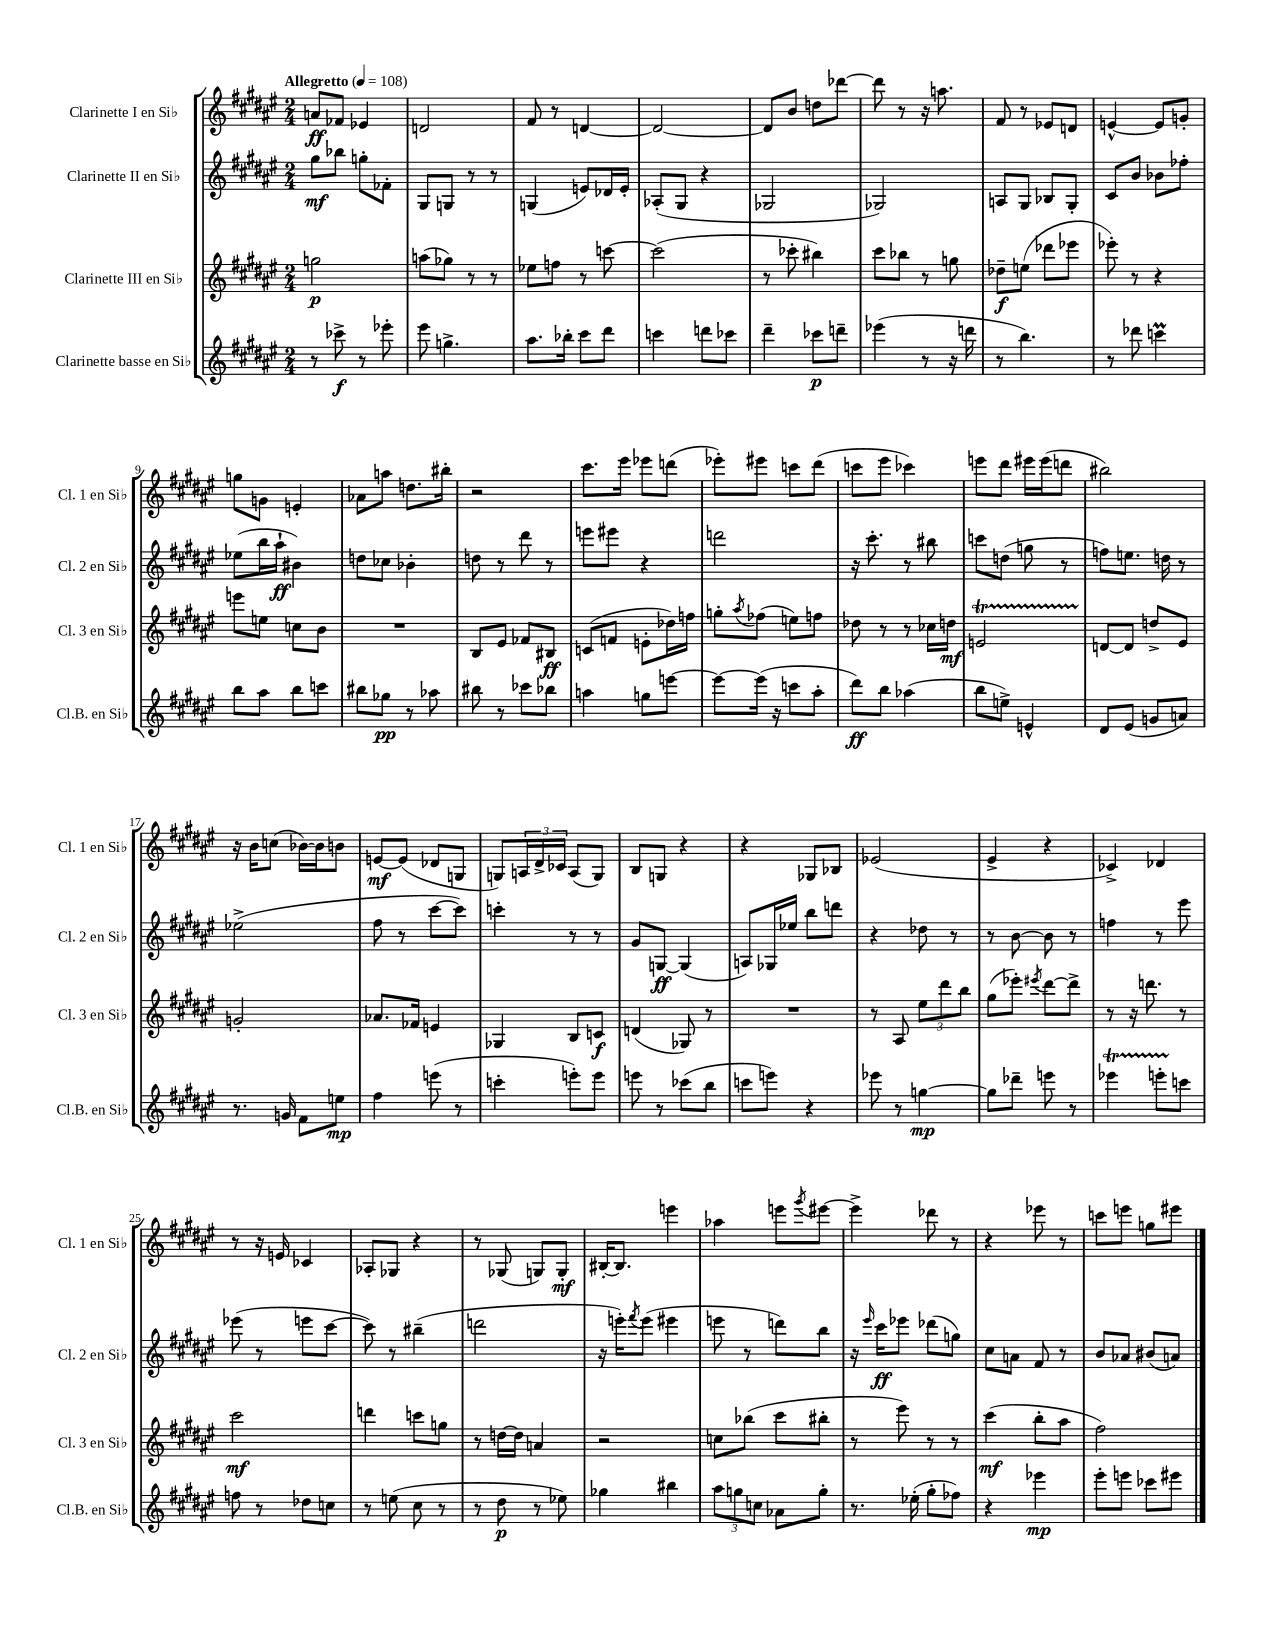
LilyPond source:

<<
\new StaffGroup <<
\new Staff = "s0" \with { instrumentName = "Clarinette I en Sib" shortInstrumentName = "Cl. 1 en Sib" } {
    \clef treble \key fis \major \numericTimeSignature \time 2/4 \tempo "Allegretto" 4 = 108
    a'8\ff fes'8 ees'4 |
    d'2 |
    fis'8 r8 d'4~ |
    d'2~ |
    d'8 b'8 d''8 des'''8~ |
    des'''8 r8 r16 a''8. |
    fis'8 r8 ees'8 d'8 |
    e'4~-^ e'8 g'8-. |
    g''8 g'8 e'4-. |
    aes'8 a''8 d''8. bis''16-. |
    r2 |
    cis'''8. eis'''16 ees'''8 d'''8( |
    ees'''8-.) eis'''8 c'''8 dis'''8( |
    c'''8 eis'''8 ces'''4) |
    e'''8 dis'''8 eis'''16 eis'''16( d'''8 |
    bis''2) |
    r16 b'16 c''8( bes'16~) bes'16 b'8 |
    e'8~\mf e'8( des'8 g8 |
    g8) \tuplet 3/2 { a16 dis'16-> ces'16 } a8( g8) |
    b8 g8 r4 |
    r4 ges8 bes8 |
    ees'2( |
    eis'4-> r4 |
    ces'4->) des'4 |
    r8 r16 e'16 ces'4 |
    aes8-. ges8 r4 |
    r8 ges8( g8) g8-.\mf |
    bis16~-. bis8. e'''4 |
    aes''4 e'''8 \acciaccatura { gis'''8 } eis'''8~ |
    eis'''4-> des'''8 r8 |
    r4 ees'''8 r8 |
    c'''8 e'''8 g''8 eis'''8 \bar "|." |
}
\new Staff = "s1" \with { instrumentName = "Clarinette II en Sib" shortInstrumentName = "Cl. 2 en Sib" } {
    \clef treble \key fis \major \numericTimeSignature \time 2/4
    gis''8\mf bes''8 g''8-. fes'8-. |
    gis8 g8 r8 r8 |
    g4( e'8) des'16 e'16-. |
    aes8-.( gis8 r4 |
    ges2 |
    ges2) |
    a8 gis8 bes8 gis8-. |
    cis'8 b'8 bes'8 fes''8-. |
    ees''8( b''16 ais''16-!\ff bis'4) |
    d''8 ces''8 bes'4-. |
    d''8 r8 dis'''8 r8 |
    e'''8 eis'''8 r4 |
    d'''2 |
    r16 cis'''8.-. r8 bis''8 |
    c'''8 d''8( g''8 r8 |
    f''8) e''8. d''16 r8 |
    ees''2->( |
    fis''8 r8 cis'''8~ cis'''8) |
    c'''4-. r8 r8 |
    gis'8 g8~\ff g4( |
    a8) ges16 ees''16 b''8 d'''8 |
    r4 des''8 r8 |
    r8 b'8~ b'8 r8 |
    f''4 r8 eis'''8 |
    ees'''8( r8 e'''8 cis'''8~ |
    cis'''8) r8 bis''4--( |
    d'''2 |
    r16 e'''16-.) \acciaccatura { fis'''8 } e'''8( eis'''4 |
    e'''8 r8 d'''8) b''8 |
    r16 \grace { eis'''16 } cis'''16\ff ees'''8 des'''8( g''8) |
    cis''8 a'8 fis'8 r8 |
    b'8 aes'8 bis'8( a'8) \bar "|." |
}
\new Staff = "s2" \with { instrumentName = "Clarinette III en Sib" shortInstrumentName = "Cl. 3 en Sib" } {
    \clef treble \key fis \major \numericTimeSignature \time 2/4
    g''2\p |
    a''8( ges''8) r8 r8 |
    ees''8 f''8 r8 c'''8~ |
    c'''2( |
    r8 ces'''8-. bis''4) |
    cis'''8 bes''8 r8 g''8 |
    des''8--\f e''8( des'''8 ees'''8 |
    ees'''8-.) r8 r4 |
    e'''8 e''8 c''8 b'8 |
    R2 |
    b8 eis'8 fes'8 bis8\ff |
    c'8( f'8 e'8-. des''16) f''16 |
    g''8-. \acciaccatura { ais''8 } fes''8( e''8) f''8 |
    des''8 r8 r8 ces''16 d''16\mf |
    e'2\startTrillSpan |
    d'8~\stopTrillSpan d'8 d''8-> eis'8 |
    g'2-. |
    aes'8. fes'16 e'4 |
    ges4 b8 c'8\f |
    d'4( ges8) r8 |
    R2 |
    r8 ais8 \tuplet 3/2 { eis''8 dis'''8 b''8 } |
    gis''8( ees'''8-.) \acciaccatura { eis'''8 } dis'''8~ dis'''8-> |
    r8 r16 d'''8. r8 |
    cis'''2\mf |
    d'''4 c'''8 g''8 |
    r8 d''16~ d''16 a'4 |
    r2 |
    c''8 bes''8( cis'''8 bis''8-. |
    r8 eis'''8) r8 r8 |
    cis'''4\mf( b''8-. ais''8 |
    fis''2) \bar "|." |
}
\new Staff = "s3" \with { instrumentName = "Clarinette basse en Sib" shortInstrumentName = "Cl.B. en Sib" } {
    \clef treble \key fis \major \numericTimeSignature \time 2/4
    r8 ces'''8->\f r8 ees'''8-. |
    eis'''8 g''4.-> |
    ais''8. bes''16-. cis'''8 dis'''8 |
    c'''4 d'''8 ces'''8 |
    dis'''4-- ces'''8\p d'''8-- |
    ees'''4( r8 r16 d'''16 |
    r8 b''4.) |
    r8 des'''8 c'''4\prall |
    b''8 ais''8 b''8 c'''8 |
    bis''8 ges''8\pp r8 aes''8 |
    bis''8 r8 ces'''8 bes''8 |
    a''4 g''8 e'''8~ |
    e'''8~ e'''16( r16 c'''8 ais''8-. |
    dis'''8\ff) b''8 aes''4( |
    b''8 e''8->) e'4-^ |
    dis'8 eis'8( g'8 a'8) |
    r8. g'16 fis'8 e''8\mp |
    fis''4 e'''8( r8 |
    c'''4-. e'''8-.) e'''8 |
    e'''8 r8 ces'''8( b''8 |
    c'''8 e'''8) r4 |
    ees'''8 r8 g''4~\mp |
    g''8 des'''8-- e'''8 r8 |
    ees'''4\startTrillSpan e'''8-. c'''8\stopTrillSpan |
    f''8 r8 des''8 c''8 |
    r8 e''8( cis''8 r8 |
    r8 dis''8\p r8 ees''8) |
    ges''4 bis''4 |
    \tuplet 3/2 { ais''8 g''8 c''8 } aes'8 g''8-. |
    r8. ees''16-.( gis''8-. fes''8) |
    r4 ees'''4\mp |
    eis'''8-. e'''8 ces'''8 eis'''8 \bar "|." |
}
>>
>>
